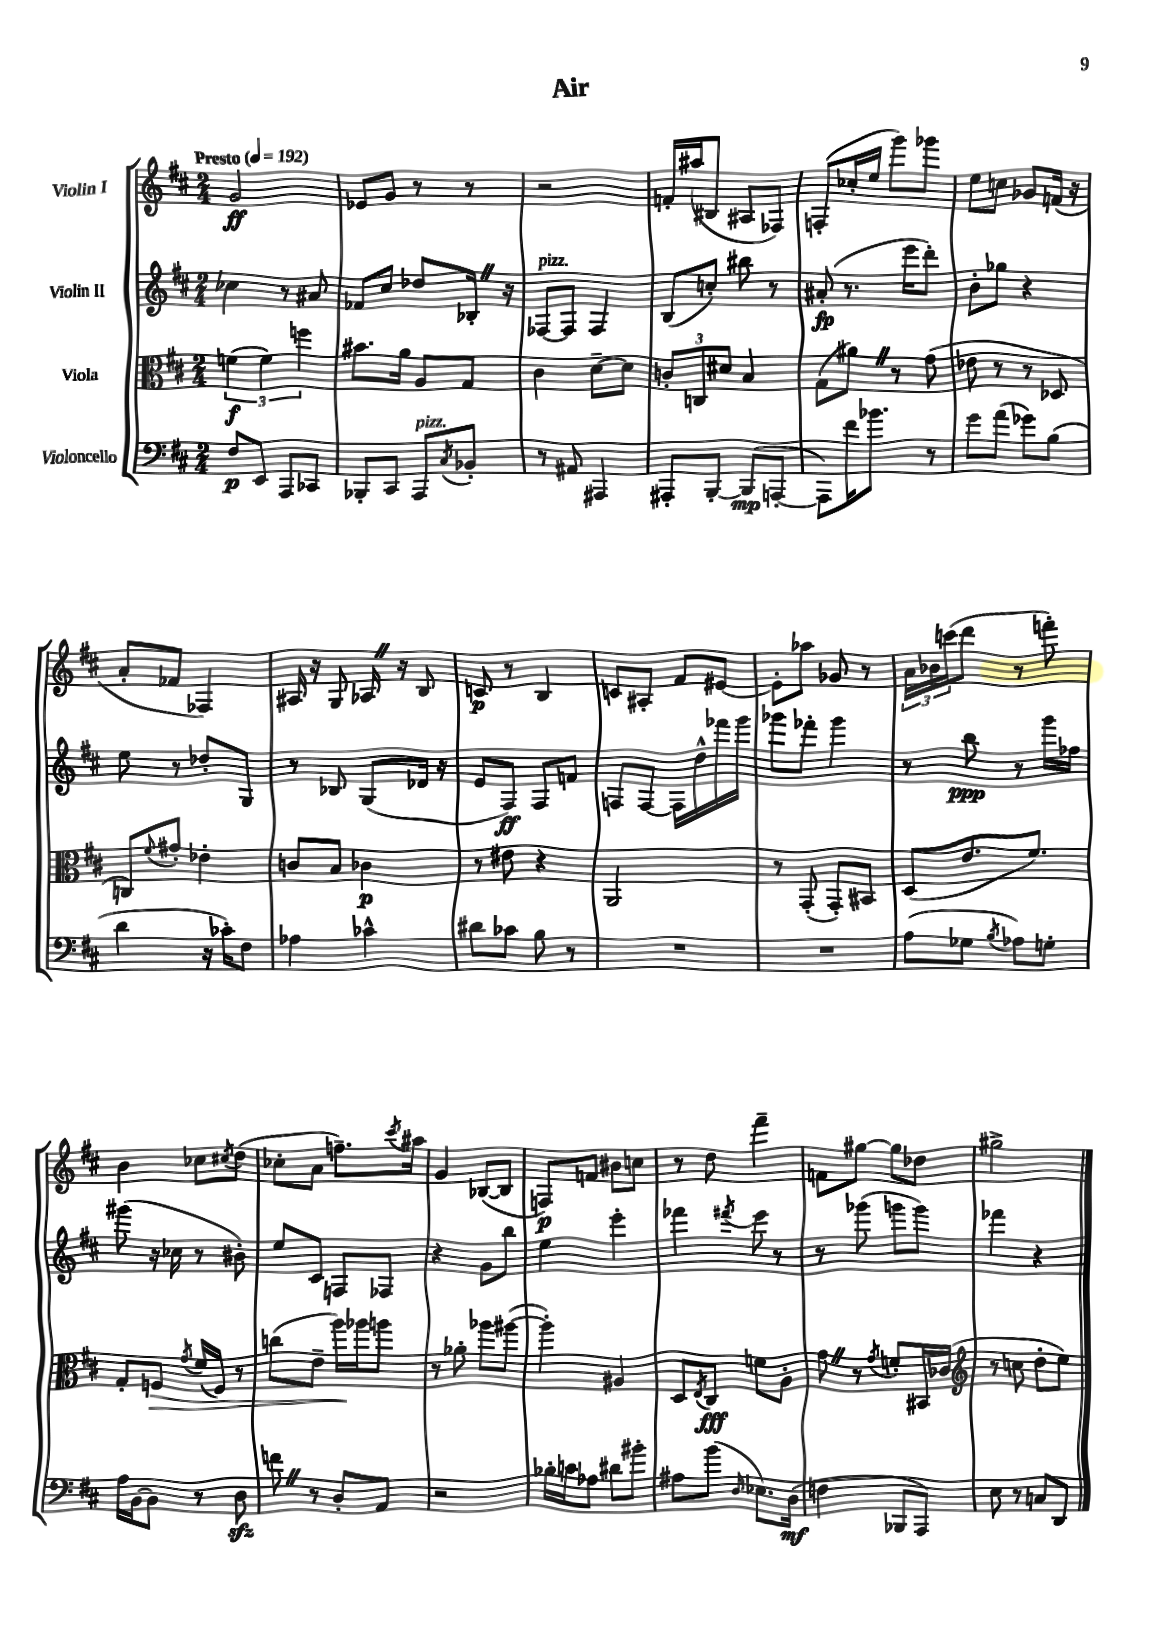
\header { title = "Air" }
<<
\new StaffGroup <<
\new Staff = "s0" \with { instrumentName = "Violin I" } {
    \clef treble \key d \major \numericTimeSignature \time 2/4 \tempo "Presto" 4 = 192
    g'2\ff |
    ees'8 g'8 r8 r8 |
    r2 |
    f'16-. ais''16( bis8 ais8 fes8) |
    f8-.( ces''16-. e''16 g'''8) ges'''8 |
    e''8 c''8 ges'8 f'16( r16 |
    a'8-. fes'8 fes4) |
    ais16 r16 g8 aes16 \once \override BreathingSign.text = \markup { \musicglyph "scripts.caesura.straight" } \breathe r16 b8 |
    c'8\p r8 b4 |
    c'8 ais8-. fis'8 eis'8~ |
    eis'8-. aes''8 ges'8 r8 |
    \tuplet 3/2 { a'16 bes'16 c'''16( } d'''8 r8 f'''8-.) |
    b'4 ces''8 \acciaccatura { cis''8 } d''8( |
    ces''8-. a'8 f''8.--) \acciaccatura { cis'''8 } ais''16 |
    g'4 bes8~( bes8 |
    f8\p) f'8 bis'8 c''8 |
    r8 d''8 fis'''4-- |
    f'8 gis''8~ gis''8 des''8 |
    gis''2-> \bar "|." |
}
\new Staff = "s1" \with { instrumentName = "Violin II" } {
    \clef treble \key d \major \numericTimeSignature \time 2/4
    ces''4 r8 ais'8 |
    fes'8 cis''8 des''8 bes16-. \once \override BreathingSign.text = \markup { \musicglyph "scripts.caesura.straight" } \breathe r16 |
    fes8~^\markup { \italic "pizz." } fes8 fes4 |
    b8( c''8-.) bis''8 r8 |
    ais'8-.\fp( r8. e'''16 d'''8-.) |
    b'8-. ges''8 r4 |
    e''8 r8 des''8-. g8 |
    r8 bes8 g8( des'16 r16 |
    e'8 fis8\ff) fis8 f'8 |
    f8 f8~ f16 d''16-^ fes'''16 g'''16 |
    ges'''8 fes'''8-. ges'''4 |
    r8 b''8\ppp r8 g'''16 fes''16 |
    gis'''8( r16 ces''16 r8 bis'8-.) |
    e''8 cis'8 f8 fes8 |
    r4 g'8 b''8 |
    e''4 e'''4-. |
    fes'''4 \acciaccatura { fis'''8 } e'''8 r8 |
    r8 ges'''8( g'''8 g'''8) |
    fes'''4 r4 \bar "|." |
}
\new Staff = "s2" \with { instrumentName = "Viola" } {
    \clef alto \key d \major \numericTimeSignature \time 2/4
    \tuplet 3/2 { f'4\f( f'4) f''4 } |
    bis'8. a'16 a8 g8 |
    cis'4 d'8~-- d'8 |
    \tuplet 3/2 { c'8-. c8 dis'8 } b4 |
    g8( ais'8) \once \override BreathingSign.text = \markup { \musicglyph "scripts.caesura.straight" } \breathe r8 g'8( |
    ees'8 r8 r8 des8 |
    c8) \appoggiatura { fis'8 } gis'8-. ees'4-. |
    c'8 b8 ces'4\p |
    r8 eis'8 r4 |
    a,2 |
    r8 g,8-.( g,8-.) bis,8 |
    d8( e'8. fis'8.) |
    g8-. f8\> \acciaccatura { g'8 } fis'16( f16) r8 |
    c''8( e'8-- a''16\!) aes''16 a''8 |
    r8 aes'8-. aes''8 ais''8~( |
    ais''4-.) ais4 |
    d8 \acciaccatura { e8 } cis8\fff f'8 a8-. |
    g'8 \once \override BreathingSign.text = \markup { \musicglyph "scripts.caesura.straight" } \breathe r8 \acciaccatura { g'8 } f'8-. bis,16 ces'16( |
    \clef treble r8 c''8 d''8-. e''8) \bar "|." |
}
\new Staff = "s3" \with { instrumentName = "Violoncello" } {
    \clef bass \key d \major \numericTimeSignature \time 2/4
    fis8\p e,8 a,,8 ces,8 |
    bes,,8-. cis,8 a,,8^\markup { \italic "pizz." } \acciaccatura { cis8 } bes,8-. |
    r8 ais,8 ais,,4 |
    ais,,8-. b,,8~-. b,,8\mp( a,,8~-. |
    a,,8) fis'16 bes'8. r8 |
    g'8 a'8( ges'8) b8( |
    d'4 r16 ces'16-.) fis8 |
    aes4 ces'4-^ |
    dis'8 ces'8 b8 r8 |
    R2 |
    R2 |
    a8( ges8 \acciaccatura { b8 } aes8) g8-. |
    a16 b,16~ b,8 r8 d8\sfz |
    f'8 \once \override BreathingSign.text = \markup { \musicglyph "scripts.caesura.straight" } \breathe r8 d8-. a,8 |
    r2 |
    bes16-. c'16 aes8 dis'8 bis'8-. |
    ais8 b'8( \grace { d16 } ees8.) d16\mf( |
    f4 bes,,8 a,,8) |
    e8 r8 c8 d,8 \bar "|." |
}
>>
>>
\layout { \context { \Score \remove "Bar_number_engraver" } }
